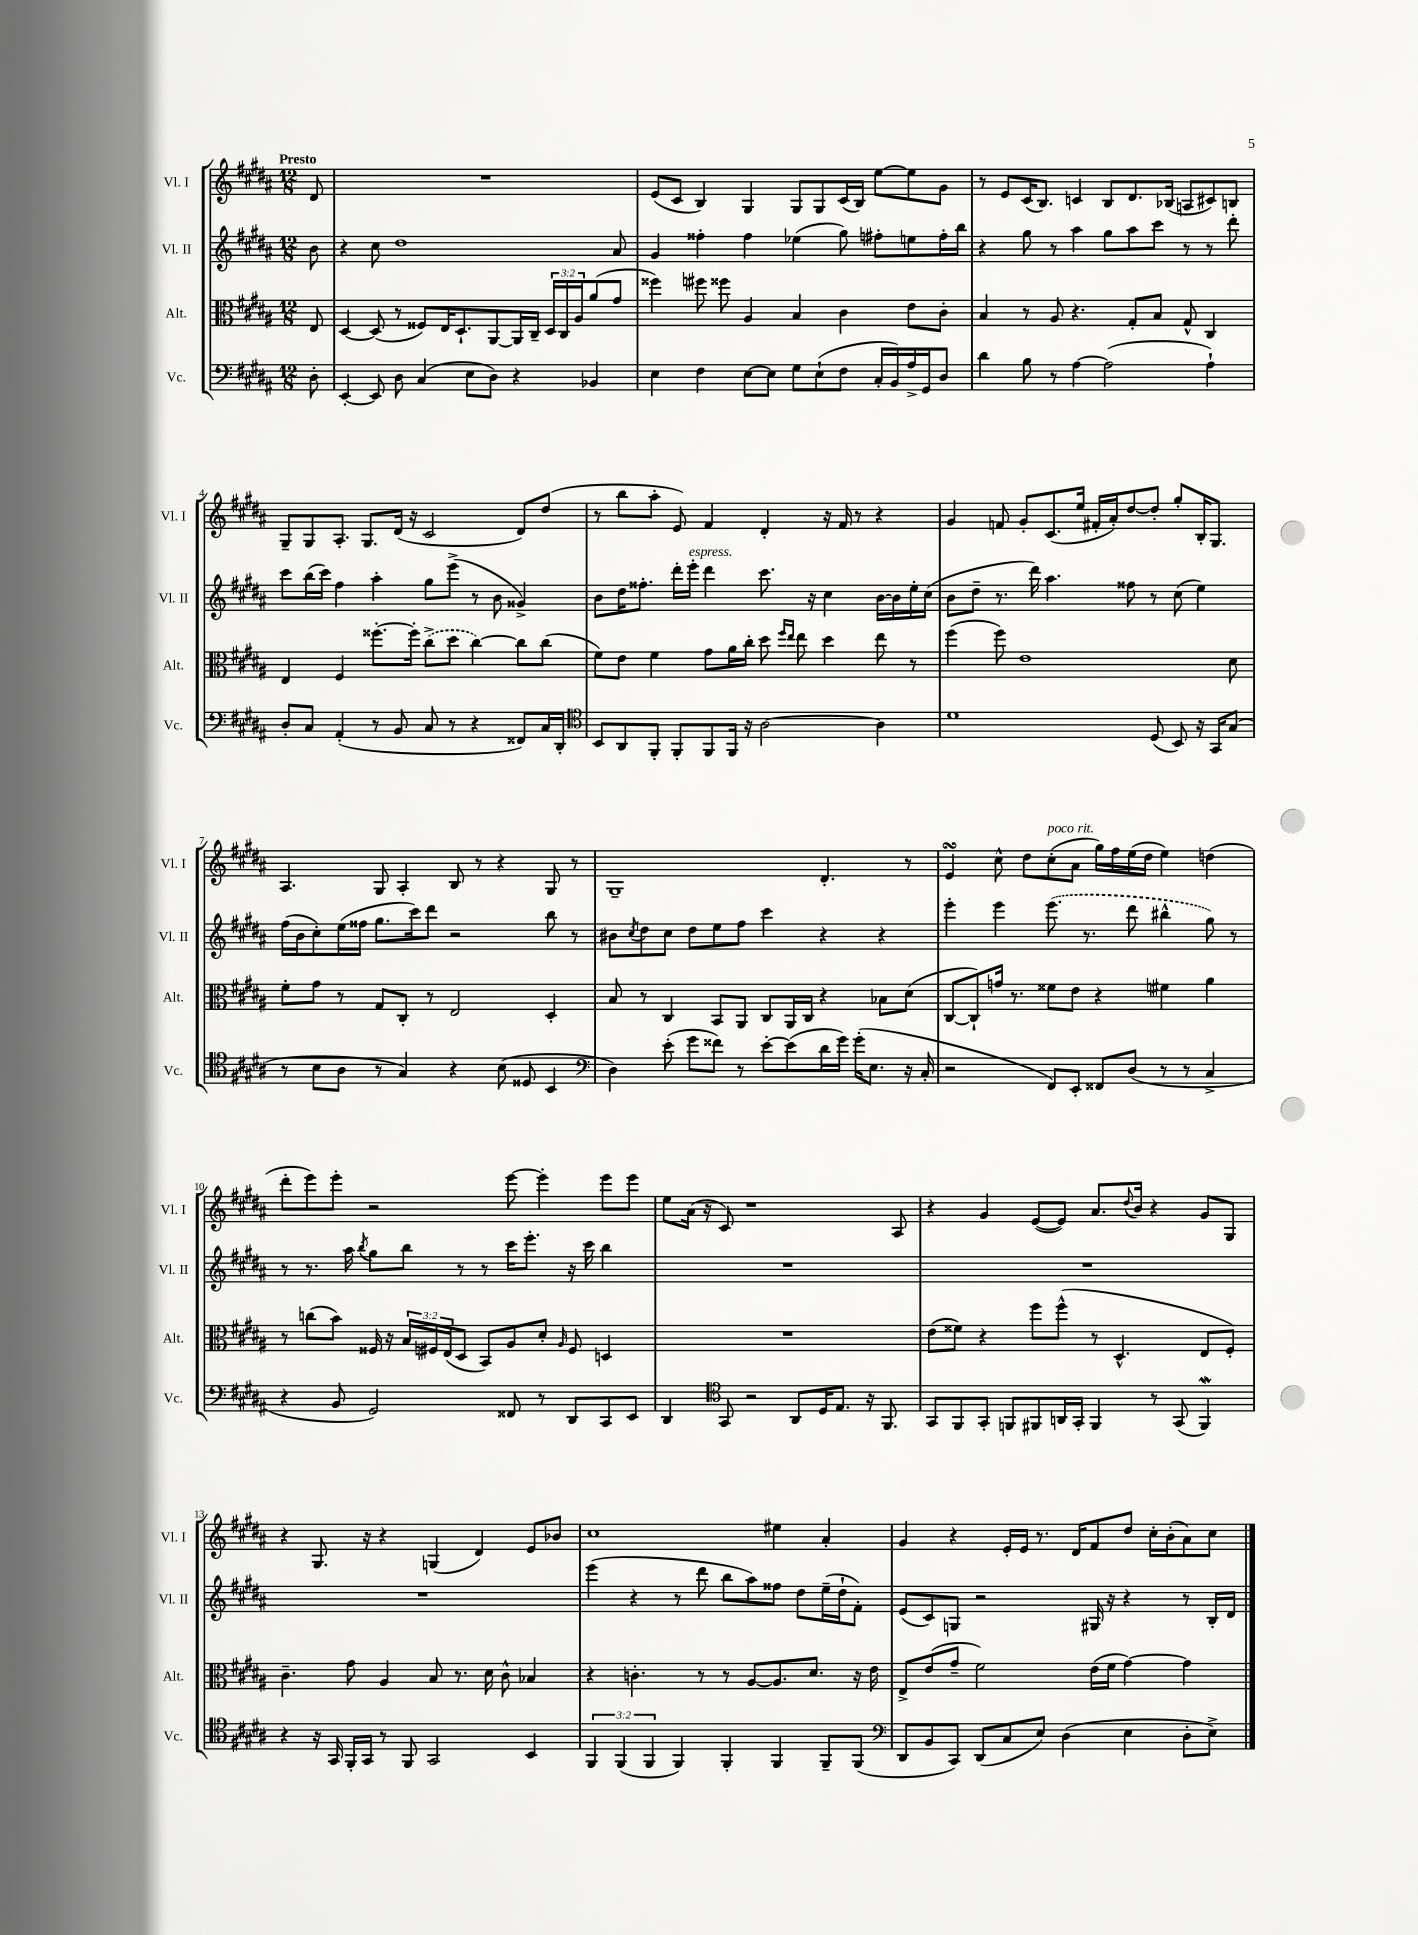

**kern	**kern	**kern	**kern
*part4	*part3	*part2	*part1
*staff4	*staff3	*staff2	*staff1
*I"Vc.	*I"Alt.	*I"Vl. II	*I"Vl. I
*I'Vc.	*I'Alt.	*I'Vl. II	*I'Vl. I
*clefF4	*clefC3	*clefG2	*clefG2
*k[f#c#g#d#a#]	*k[f#c#g#d#a#]	*k[f#c#g#d#a#]	*k[f#c#g#d#a#]
*M12/8	*M12/8	*M12/8	*M12/8
=	=	=	=
!	!	!	!LO:TX:a:B:t=Presto
8D#'\	8E/	8b\	8d#/
=1	=1	=1	=1
[4EE'/	[4D#/	4r	1.r
8EE/]	(8D#/]	8cc#\	.
8D#\	8r	1dd#	.
(4C#/	8F##X/L)	.	.
.	16E/K	.	.
.	8.D#`/	.	.
8E\L	.	.	.
8D#\J)	[8AA#/	.	.
4r	16AA#/L]	.	.
.	16C#~/JJ	.	.
.	24D#/LL	.	.
.	24C#/	.	.
.	24A#/J	.	.
4BB-X/	(8a#/	.	.
.	8g#/J	8a#/	.
=2	=2	=2	=2
4E\	4ff##X\)	4g#/	(8e/L
.	.	.	8c#/J
4F#\	8ff#X\	4ff##X'\	4B/)
.	8ff##X\	.	.
[8E\L	4A#/	4ff##\	4G#/
8E\J]	.	.	.
8G#\L	4B/	(4ee-X\	8G#/L
(8E`\	.	.	8G#/
8F#\J	4c#\	8gg#\)	(16c#/L
.	.	.	16B/JJ)
16C#'/LL	.	8ff#X'\L	[8ee\L
16BB/)	.	.	.
16A#^/	8e\L	8een\	8ee\]
16GG#/J	.	.	.
8D#/J	8c#'\J	16ff#'\L	8g#\J
.	.	16bb\JJ	.
=3	=3	=3	=3
4d#\	4B/	4r	8r
.	.	.	8e/L
8B\	8r	8gg#\	(16c#/K
.	.	.	8.B/J)
8r	8A#/	8r	.
[4A#\	4.r	4aa#\	4cn/
(2A#\]	.	8gg#\L	8B/L
.	8G#'/L	8aa#\	8.d#/
.	8B/J	8ccc#\J	.
.	.	.	(16B-X/Jk
.	8G#^^/	8r	8An/L
4A#`\)	4C#/	8r	8c#X/)
.	.	8ddd#'\	8Bn/J
!!LO:LB:g=z
=4	=4	=4	=4
8D#'/L	4E/	8ccc#\L	8G#~/L
8C#/J	.	(16bb\L	8G#/
.	.	16ccc#\JJ)	.
(4AA#'/	4F#/	4ff#\	8.A#'/J
.	.	.	8.G#/L
8r	[8.ff##X'\L	4aa#'\	.
8BB/	.	.	(16d#/Jk
.	16ff##'\Jk]	.	16r
8C#/	(8cc#^\L	8gg#\L	2c#/
8r	8dd#\J	(8eee^\J	.
4r	[4cc#\)	8r	.
.	.	8b\	.
8FF##X/L)	8cc#\L]	4g##X^/)	8d#/L)
16C#/L	(8cc#\J	.	(8dd#/J
16DD#'/JJ	.	.	.
=5	=5	=5	=5
*clefC4	*	*	*
8BB/L	8f#\L)	8b\L	8r
8AA#/	8e\J	16dd#\K	8bb\L
.	.	8.ff##X'\J	.
8FF#'/J	4f#\	.	8aa#'\J
8FF#'/L	.	16ddd#'\LL	8e/)
!	!	!LO:TX:a:i:t=espress.	!
.	.	16eee'\JJ	.
8FF#/	8g#\L	4ddd#\	4f#/
16FF#/Jk	16a#\L	.	.
16r	16cc#'\JJ	.	.
[2A#\	8dd#\	8.ccc#\	4d#'/
.	16qqff#/LL	.	.
.	16qqee/JJ	.	.
.	8ee\	.	.
.	.	16r	.
.	4dd#\	4cc#\	16r
.	.	.	16f#/
.	.	.	8r
4A#\]	8ee\	[16b\LL	4r
.	.	16b\]	.
.	8r	16ee'\	.
.	.	(16cc#\JJ	.
=6	=6	=6	=6
1d#	(4ff#\	8b\L	4g#/
.	.	8dd#~\J	.
.	8ff#\)	8.r	8fn/
.	1e	.	8g#'/L
.	.	16ddd#\)	.
.	.	4.aa#\	(8.c#/
.	.	.	16ee/Jk
.	.	.	16f#X'/LL
.	.	.	16a#'/J)
.	.	8ff##X\	[8dd#/
(8D#/	.	8r	8dd#'/J]
8BB/)	.	(8cc#\	8gg#'/L
16r	.	4ee\)	16B'/K
16GG#/KL	.	.	8.G#/J
(8G#/J	8d#\	.	.
!!LO:LB:g=z
=7	=7	=7	=7
8r	8f#'\L	(16ff#\LL	4.A#/
.	.	16b\J	.
8B\L	8g#\J	8cc#'\)	.
8A#\J	8r	(16ee\L	.
.	.	16ff##X\JJ	.
8r	8G#/L	8.gg#\L	8G#/
4G#/)	8C#'/J	.	4A#'/
.	.	16ccc#\k)	.
.	8r	8ddd#\J	.
4r	2E/	2r	8B/
.	.	.	8r
(8B\	.	.	4r
8D##X/	.	.	.
4BB/	4D#'/	8bb\	8G#/
.	.	8r	8r
=8	=8	=8	=8
*clefF4	*	*	*
4D#\)	8B/	8b#X\L	1G#~
.	.	8qcc#/	.
.	8r	8dd#\	.
(8e'\	4C#/	8cc#\J	.
8g#\L	.	8dd#\L	.
8f##X\J)	8BB/L	8ee\	.
8r	8AA#/J	8ff#\J	.
[8e'\L	8C#/L	4ccc#\	.
(8e\]	16AA#/L	.	.
.	16C#/JJ	.	.
16d#\L	4r	4r	4.d#'/
16g#\JJ)	.	.	.
(16g#'\KL	.	.	.
8.E\J	.	.	.
.	8B-X\L	4r	.
16r	(8d#\J	.	8r
16C#'/	.	.	.
=9	=9	=9	=9
2r	[8C#/L	4eee'\	4esSSs/
.	8C#`/])	.	.
.	16gn/Jk	4eee\	8cc#^^\
.	8.r	.	.
.	.	.	8dd#\L
!	!	!	!LO:TX:a:i:t=poco rit.
8FF#/L)	8f##X\L	(8.eee\	(8cc#'\
8EE'/J	8e\J	.	8a#\J
.	.	8.r	.
8FF##X/L	4r	.	16gg#\LL)
.	.	.	16ff#\
(8D#/J	.	8ddd#\	(16ee\
.	.	.	16dd#\JJ
8r	4f#X\	4bb#X^^\	4ee\)
8r	.	.	.
4C#^/	4a#\	8gg#\)	(4ddn\
.	.	8r	.
!!LO:LB:g=z
=10	=10	=10	=10
4r	8r	8r	8ddd#'\L
.	(8ccn\L	8.r	8eee\)
8BB/	8b\J)	.	8eee'\J
.	.	16aa#\	.
.	.	8qbb/	.
2GG#/)	16F##X/	8gg#\L	2r
.	16r	.	.
.	24B/LL	8bb\J	.
.	24F#X/	.	.
.	(24E/J	.	.
.	8D#/J	8r	.
.	8BB/L)	8r	.
8FF##X/	8A#/	16ccc#\KL	[8eee\
.	.	8.eee'\J	.
8r	8d#'/J	.	4eee'\]
.	16qqA#/	.	.
8DD#/L	8F#/	16r	.
.	.	16ccc#\	.
8CC#/	4Dn/	4bb\	8eee\L
8EE/J	.	.	8eee\J
=11	=11	=11	=11
4DD#/	1.r	1.r	8ee\L
.	.	.	(16a#\Jk
.	.	.	16r
*clefC4	*	*	*
8GG#/	.	.	8c#/)
2r	.	.	1r
8AA#/L	.	.	.
16D#/K	.	.	.
8.E/J	.	.	.
16r	.	.	.
8.FF#/	.	.	.
.	.	.	8A#/
=12	=12	=12	=12
8GG#/L	(8e\L	1.r	4r
8FF#/	8f##X\J)	.	.
8GG#'/J	4r	.	4g#/
8FFn/L	.	.	.
8FF#X/	8ff#\L	.	([8e/L
16AAn/L	(8ff#^^\J	.	8e/J])
16GG#'/JJ	.	.	.
4FF#/	8r	.	8.a#/L
.	4.D#^^/	.	.
.	.	.	8qqdd#/
.	.	.	16b/Jk
8r	.	.	4r
(8GG#/	.	.	.
4FF#W/)	8E/L	.	8g#/L
.	8F#'/J)	.	8G#/J
!!LO:LB:g=z
=13	=13	=13	=13
4r	4.c#~\	1.r	4r
16r	.	.	8.G#/
16GG#/	.	.	.
16FF#'/LL	8g#\	.	.
16GG#/JJ	.	.	16r
8r	4A#/	.	4r
8FF#/	.	.	.
2GG#/	8B/	.	(4Gn/
.	8.r	.	.
.	.	.	4d#/)
.	16d#\	.	.
.	8c#^^\	.	.
4BB/	4B-X/	.	8e/L
.	.	.	8b-X/J
=14	=14	=14	=14
6FF#/	4r	(4eee\	1cc#
(6FF#/	.	.	.
.	4.cn'\	4r	.
6FF#/	.	.	.
4FF#/)	.	8r	.
.	8r	8ddd#\	.
4FF#'/	8r	8bb\L	.
.	[8A#/L	8aa#\)	.
4FF#/	8.A#/]	8ff##X\J	4ee#X\
.	.	8dd#\L	.
.	8.d#/J	.	.
8FF#~/L	.	(16ee~\L	4a#'/
.	.	16dd#`\J	.
(8FF#/J	16r	8f#'\J)	.
.	16e\	.	.
=15	=15	=15	=15
*clefF4	*	*	*
8DD#/L	8E^/L	(8e/L	4g#/
8BB/	(8e/	8c#/)	.
8CC#/J)	8g#~/J	8Gn/J	4r
(8DD#/L	2f#\)	2r	.
8C#/	.	.	16e'/LL
.	.	.	16e/JJ
8E/J)	.	.	8.r
(4D#\	.	.	.
.	.	.	16d#/KL
.	(16e\LL	16G#X/	8f#/
.	16f#\JJ	16r	.
4E\	[4g#\)	4r	8dd#/J
.	.	.	16cc#'\LL
.	.	.	(16b'\J
8D#'\L	4g#\]	8r	8a#\)
8E^\J)	.	16B'/LL	8cc#\J
.	.	16d#/JJ	.
==	==	==	==
*-	*-	*-	*-
